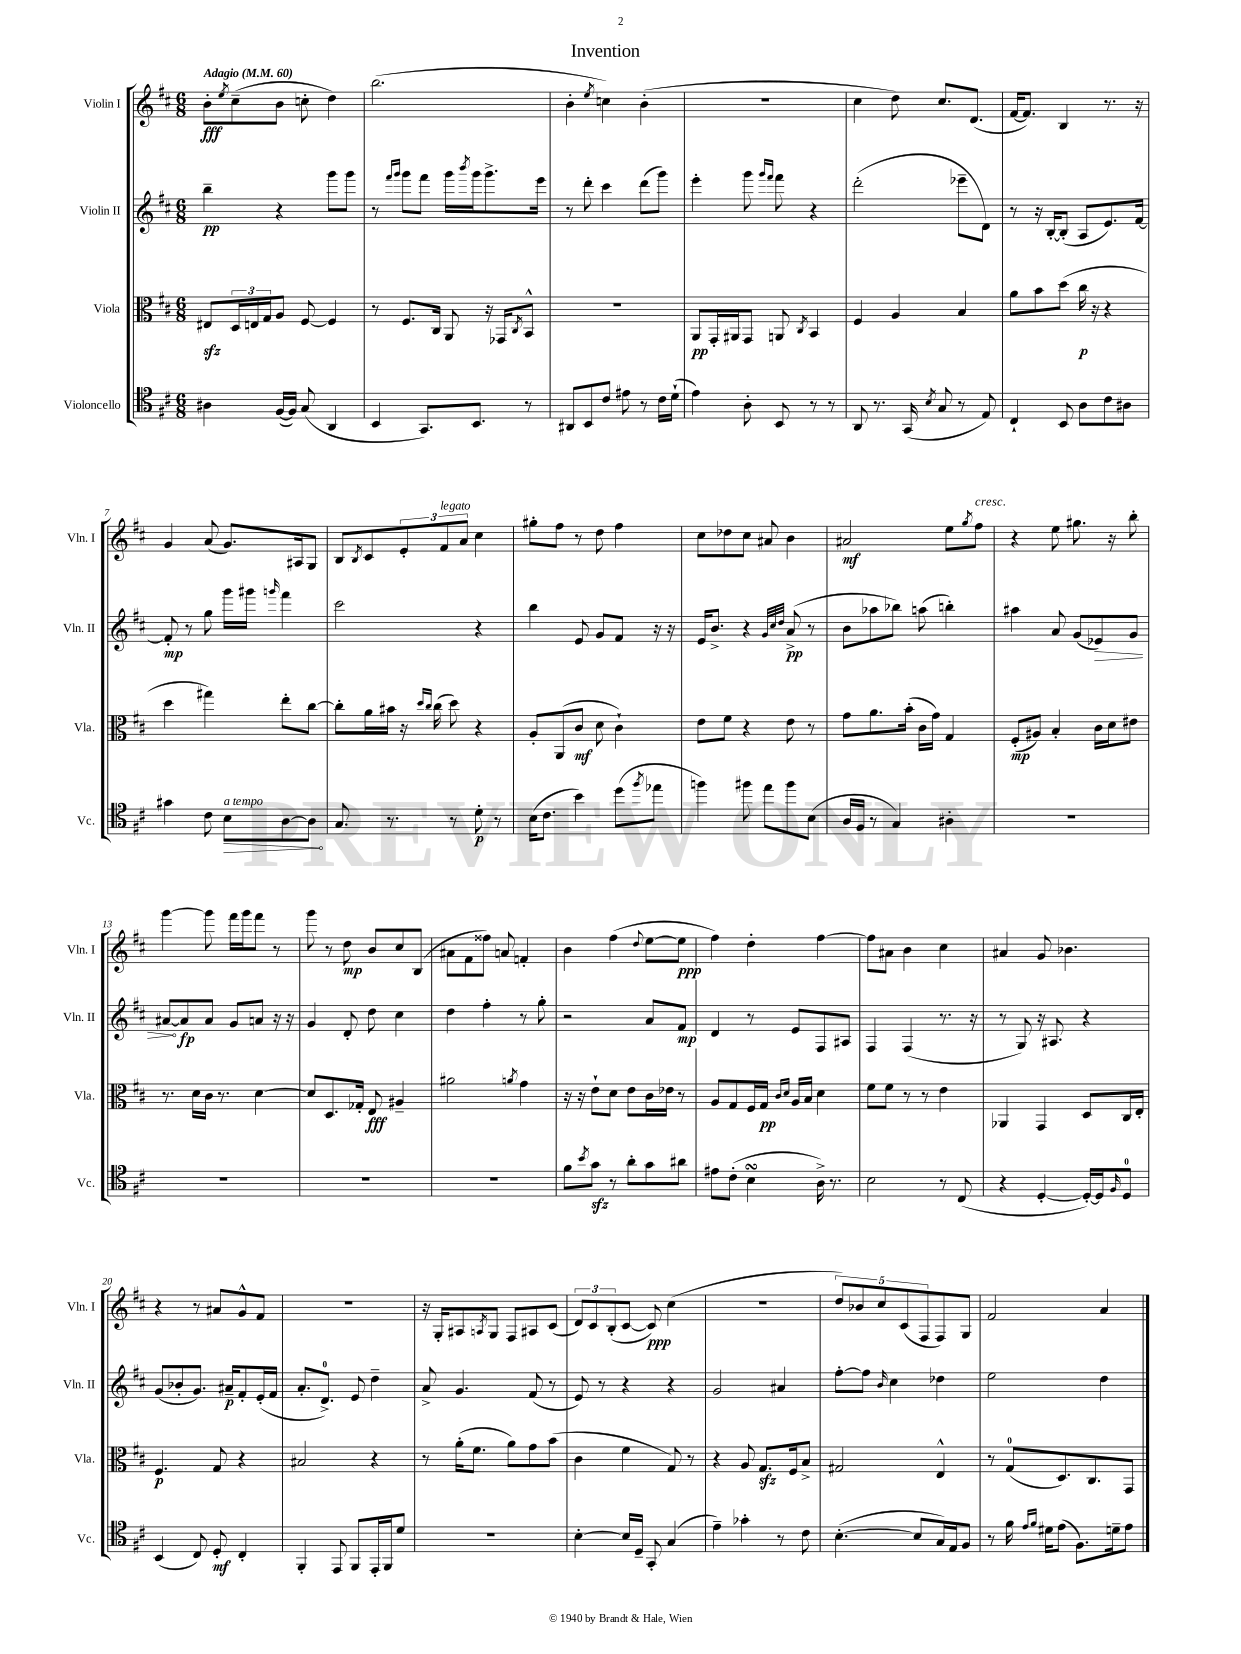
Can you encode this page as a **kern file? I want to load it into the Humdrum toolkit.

**kern	**kern	**kern	**kern
*staff4	*staff3	*staff2	*staff1
*clefC4	*clefC3	*clefG2	*clefG2
*k[f#c#]	*k[f#c#]	*k[f#c#]	*k[f#c#]
*M6/8	*M6/8	*M6/8	*M6/8
*MM60	*MM60	*MM60	*MM60
4A#	8E#	4bb~	8b'
.	.	.	8qee
.	24D	.	(8cc#~
.	24E	.	.
.	24G	.	.
([16F#	8A	4r	8b
16F#])	.	.	.
(8G	[8F#	.	8cc'
4AA	4F#]	8ggg	4dd)
.	.	8ggg	.
=	=	=	=
4BB	8r	8r	(2.bb
.	.	16qqfff#	.
.	.	16qqggg	.
.	8.F#	8ggg	.
8.GG)	.	8fff#	.
.	16C#	.	.
.	8AA	16ggg	.
.	.	8qbbb	.
8.BB	.	16ggg	.
.	16r	8.ggg^	.
.	16GG-	.	.
.	8qC#	.	.
8r	8BB^^	.	.
.	.	16eee	.
=	=	=	=
8AA#	2.r	8r	4b'
8BB	.	8ddd'	.
.	.	.	8qee
8c#	.	4ccc#	4cc)
8e#	.	.	.
8r	.	(8ddd	(4b'
16c#	.	8ggg)	.
(16d`	.	.	.
=	=	=	=
4e)	8AA	4eee'	2.r
.	16GG'	.	.
.	16AA#	.	.
8A'	8GG	8ggg	.
.	.	16qqggg	.
.	.	16qqfff#	.
8BB	8AA	8fff#	.
.	8qC#	.	.
8r	4BB	4r	.
8r	.	.	.
=	=	=	=
8AA	4F#	(2ddd'	4cc#
8.r	.	.	.
.	4A	.	8dd)
(16GG	.	.	.
8qB	.	.	.
8G	.	.	8.cc#
8r	4B	8eee-~	.
.	.	.	(8.d
8E)	.	8d)	.
=	=	=	=
4C#`	8a	8r	[16f#
.	.	.	8.f#])
.	8b	16r	.
.	.	[16B'	.
8BB	(8dd	(8B']	4B
8A	16cc#	8A	.
.	16r	.	.
8c#	4r	8.e)	8.r
8A#	.	.	.
.	.	[16f#	16r
=	=	=	=
4g#	4dd	8f#']	4g
.	.	8r	.
8c#	4gg#)	8gg	(8a
8B	.	16ggg	8.g)
.	.	16ggg#	.
.	.	16qqggg	.
[8A	8ee'	4fff#	.
.	.	.	16A#
8A]	[8cc#	.	8G
=	=	=	=
8.G	8cc#']	2ccc#	8B
.	.	.	8qB
.	16a	.	8c#
8.r	16b#	.	.
.	16r	.	12e'
.	16qqdd	.	.
.	16qqcc#	.	.
.	(16cc#	.	.
.	.	.	12f#
8r	8dd)	.	.
.	.	.	12a
8d'	4r	4r	4cc#
8r	.	.	.
=	=	=	=
(16B	8A'	4bb	8gg#'
8.c#	.	.	.
.	(8AA	.	8ff#
4b)	8c#	8e	8r
.	8d	8g	8dd
(8dd	4c#`)	8f#	4ff#
8qff#	.	.	.
8ee-	.	16r	.
.	.	16r	.
=	=	=	=
4ff)	8e	16e	8cc#
.	.	8.b^	.
.	8f#	.	8dd-
8ff#	4r	4r	8cc#
8ee	.	.	8a#
.	.	32qqg	.
.	.	32qqcc#	.
.	.	32qqdd	.
8ff#	8e	(8a^	4b
(8B	8r	8r	.
=	=	=	=
16A	8g	8b	2a#
16F#	.	.	.
8r	8.a	8aa-	.
4G)	.	8bb-)	.
.	(16b'	.	.
.	16c#	(8aa	.
.	16g)	.	.
4A#'	4G	4bb')	8ee
.	.	.	8qgg
.	.	.	8ff#
=	=	=	=
2.r	(8F#'	4aa#	4r
.	8A#)	.	.
.	4B'	8a	8ee
.	.	(8g	8.gg#
.	16c#	8e-)	.
.	16d	.	16r
.	8e#	8g	8bb'
=	=	=	=
2.r	8.r	[8a#	[4ggg
.	.	8a#]	.
.	16d	.	.
.	16c#	8a#	8ggg]
.	8.r	.	.
.	.	8g	16fff#
.	.	.	16ggg
.	[4d	8a	8fff#
.	.	16r	8r
.	.	16r	.
=	=	=	=
2.r	8d]	4g	8ggg
.	8.D	.	8r
.	.	8d'	8dd
.	16G-'	.	.
.	8E	8dd	8b
.	4A#~	4cc#	8cc#
.	.	.	(8B
=	=	=	=
2.r	2a#	4dd	8a#
.	.	.	8f#
.	.	4ff#'	8ff##)
.	.	.	8a
.	8qa	.	.
.	4g	8r	4f'
.	.	8gg'	.
=	=	=	=
8f#	16r	2r	4b
.	16r	.	.
8qb	.	.	.
8g	8e`	.	.
8r	8d	.	(4ff#
8a'	8e	.	.
.	.	.	8qqdd
8g	16c#	8a	[8ee
.	16e-	.	.
8a#	8r	8f#	8ee]
=	=	=	=
8e#	8A	4d	4ff#)
(8c#'	8G	.	.
4B	16F#	8r	4dd'
.	16G	.	.
.	16qqc#	.	.
.	16qqd	.	.
.	16A	8e	.
.	16B	.	.
16A^)	4d	8F#	[4ff#
8.r	.	.	.
.	.	8A#	.
=	=	=	=
2B	8f#	4F#	8ff#]
.	8f#	.	8a#
.	8r	(4F#	4b
.	8r	.	.
8r	4e	8.r	4cc#
(8C#	.	.	.
.	.	16r	.
=	=	=	=
4r	4AA-	8r	4a#
.	.	8G)	.
[4D'	4GG	16r	8g
.	.	8.A#	.
.	.	.	4.b-
16D'_)	8D	4r	.
16D]	.	.	.
16qqF#	.	.	.
8D	16C#	.	.
.	16E'	.	.
=	=	=	=
(4BB	4.F#	(8g	4r
.	.	8b-'	.
8C#)	.	8.g)	8r
8D'	8G	.	8a#
.	.	16a#~	.
4C#'	4r	8f#'	8g^^
.	.	(16e'	8f#
.	.	16f#	.
=	=	=	=
4FF#'	2B#	8.a'	2.r
.	.	8.d^)	.
8EE	.	.	.
8FF#	.	8e	.
16EE'	4r	4dd~	.
16FF#	.	.	.
8d	.	.	.
=	=	=	=
2.r	8r	8a^	16r
.	.	.	16G'
.	(16a'	4.g	8A#
.	8.f#	.	.
.	.	.	8qA
.	.	.	8G
.	8a)	.	8F#
.	8g	(8f#	8A#
.	(8b	8r	(8c#
=	=	=	=
[4B'	4c#	8e)	12d)
.	.	.	12c#
.	.	8r	.
.	.	.	(12B'
16B]	4f#	4r	[8c#
16D~	.	.	.
8GG'	.	.	8c#])
(4G	8G)	4r	(4cc#
.	8r	.	.
=	=	=	=
4e~)	4r	2g	2.r
4g-'	8A	.	.
.	8.G	.	.
8r	.	4a#	.
.	16F#	.	.
8c#	8B^	.	.
=	=	=	=
([4.B'	2G#	[8ff#'	10dd)
.	.	.	10b-
.	.	8ff#]	.
.	.	.	10cc#
.	.	16qqb	.
.	.	4cc#	.
.	.	.	(10c#
8B]	.	.	.
.	.	.	10F#
16G)	4E^^	4dd-	8F#)
16E	.	.	.
8F#	.	.	8G
=	=	=	=
8r	8r	2ee	2f#
16f#	(8G	.	.
16qqe	.	.	.
16qqf#	.	.	.
16d#	.	.	.
(8e	8.D)	.	.
8.F#)	.	.	.
.	8.C#	.	.
.	.	4dd	4a
16d~	.	.	.
8e	8GG	.	.
==	==	==	==
*-	*-	*-	*-
